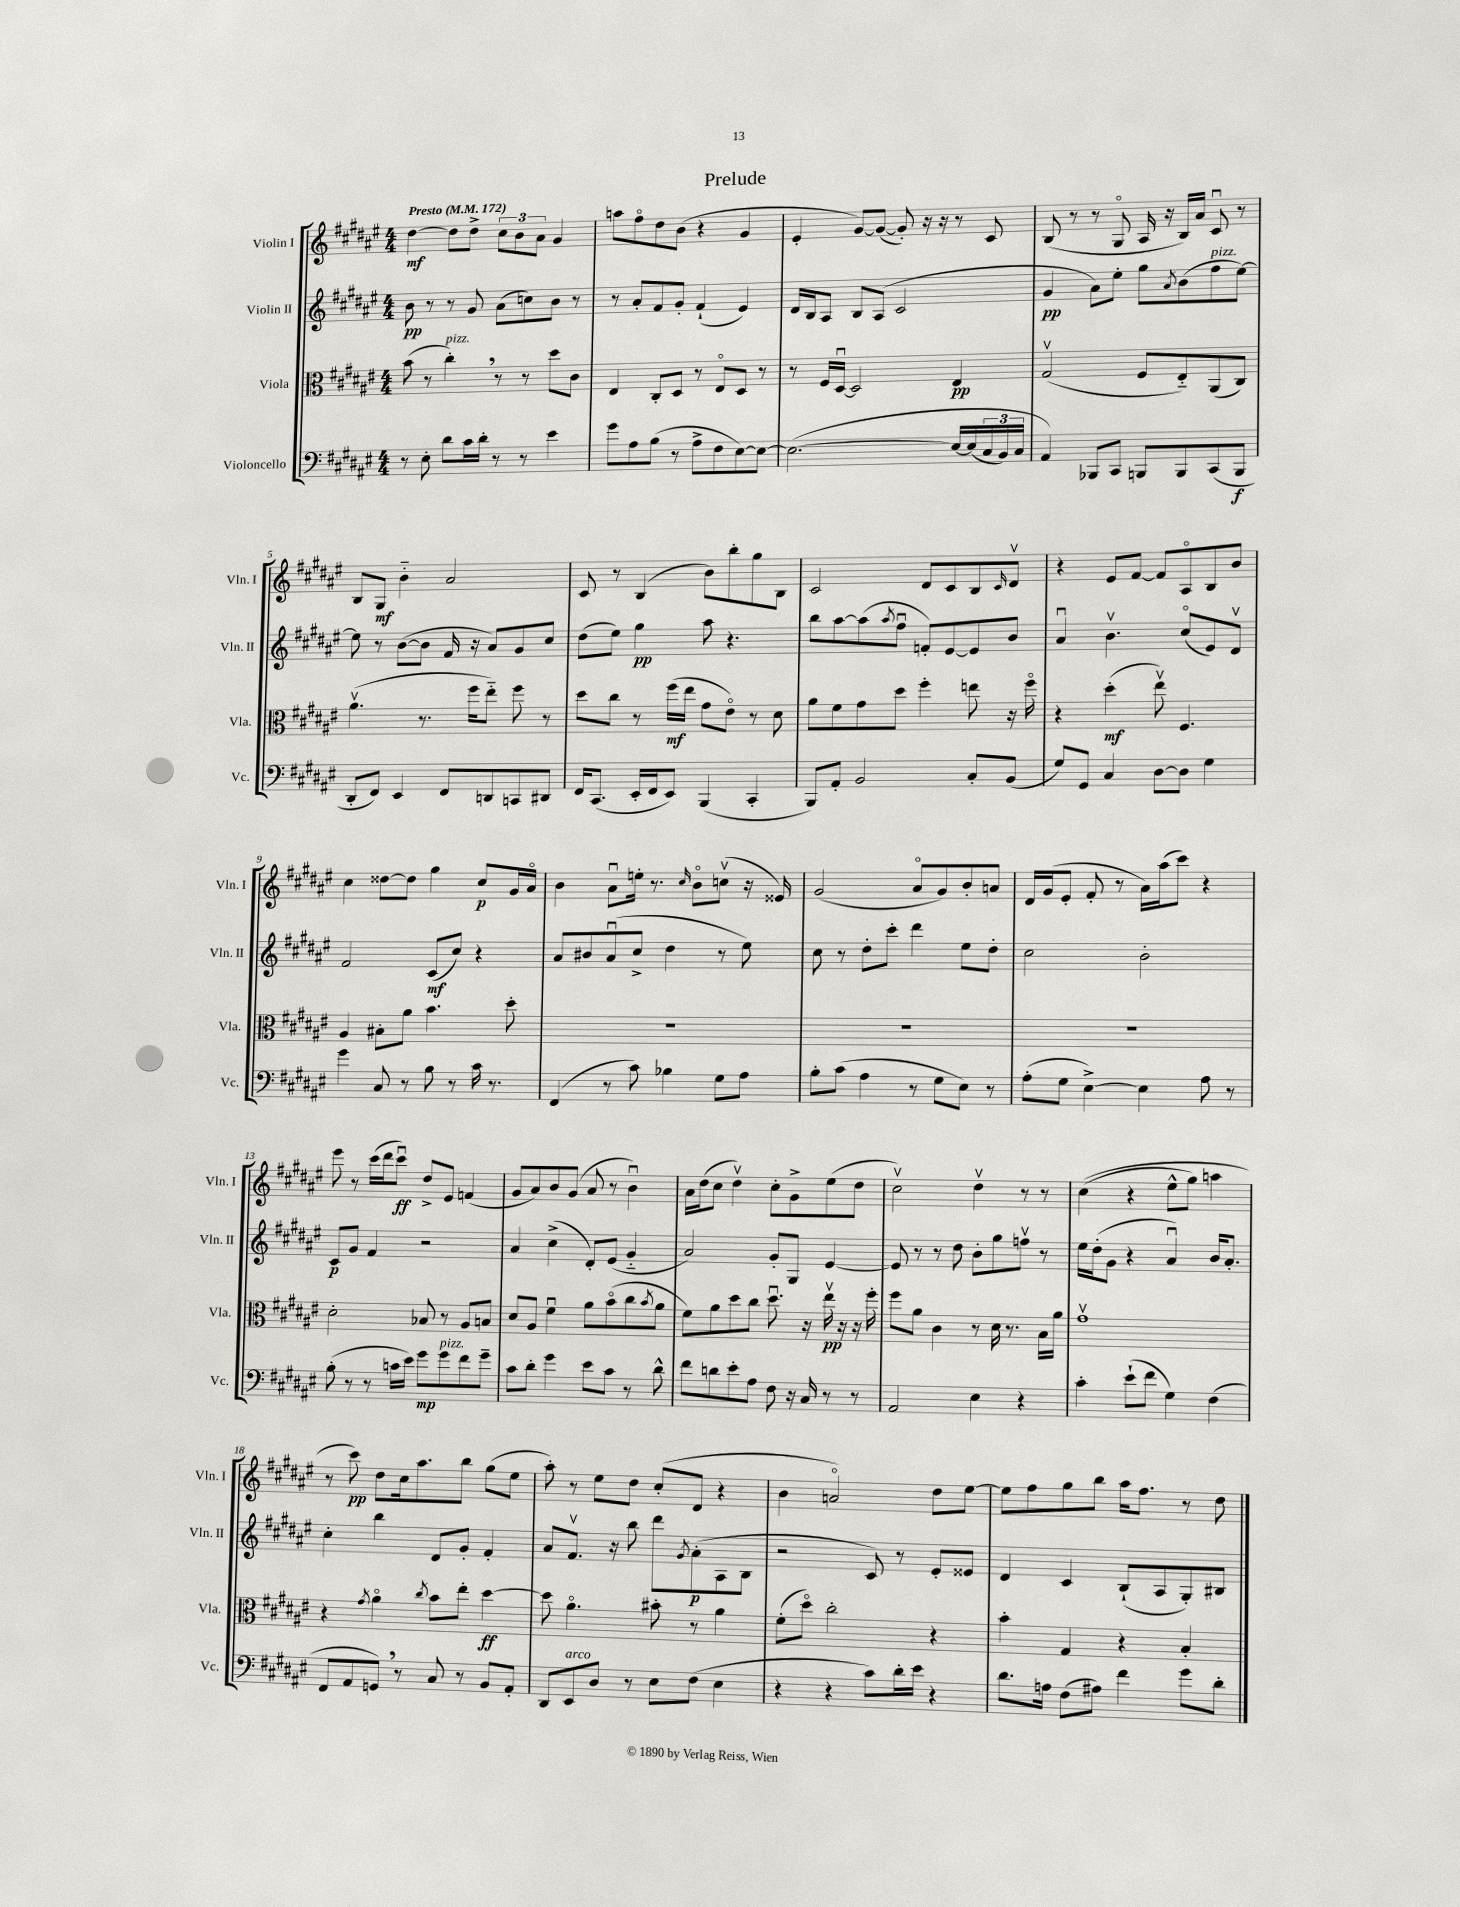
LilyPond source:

\header { title = "Prelude" }
<<
\new StaffGroup <<
\new Staff = "s0" \with { instrumentName = "Violin I" shortInstrumentName = "Vln. I" } {
    \clef treble \key fis \major \numericTimeSignature \time 4/4 \tempo "Presto" 4 = 172
    dis''4~\mf dis''8 dis''8-> \tuplet 3/2 { cis''8 b'8 ais'8 } gis'4 |
    a''8 fis''8\flageolet dis''8 b'8( r4 gis'4 |
    eis'4-. gis'8~) gis'8~( gis'8-.) r16 r16 r8 cis'8 |
    b8( r8 r8 gis8\flageolet ais16 r16 b16) ais'16 cis'8\downbow r8 |
    b8 gis8\mf b'4-_ ais'2 |
    cis'8 r8 b4( b'8) b''8-. gis''8 b8 |
    cis'2 dis'8 cis'8 b8 \grace { cis'16 } dis'8\upbow |
    r4 eis'8 fis'8~ fis'8 ais8\flageolet b8 b'8 |
    cis''4 disis''8~ disis''8 gis''4 cis''8\p gis'16 ais'16\flageolet |
    b'4 ais'8\downbow e''16-. r8. \grace { cis''16 } b'8\flageolet c''8\upbow( r16 eisis'16) |
    gis'2( ais'8\flageolet gis'8) b'8-. a'8 |
    dis'16 gis'16( eis'8-. fis'8-. r8 ais'16) ais''16( cis'''8) r4 |
    eis'''8 r8 cis'''16( dis'''16 cis'''8\downbow\ff) dis''8-> eis'8 f'4( |
    gis'8 ais'8) b'8 gis'8( ais'8 r8 b'4\downbow) |
    ais'16 dis''16( cis''8 dis''4\upbow) cis''8-. gis'8-> eis''8( dis''8 |
    cis''2\upbow) dis''4\upbow r8 r8 |
    cis''4(\( r4 eis''8-^ gis''8) a''4 |
    r8 cis'''8\pp\) dis''8 cis''16 ais''8. b''8 gis''8( eis''8 |
    ais''8-.) r8 eis''8 dis''8 cis''8-.( dis'8 r4 |
    b'4 a'2\flageolet) dis''8 eis''8~ |
    eis''8 fis''8 gis''8 b''8 ais''16 fis''8. r8 dis''8 \bar "|." |
}
\new Staff = "s1" \with { instrumentName = "Violin II" shortInstrumentName = "Vln. II" } {
    \clef treble \key fis \major \numericTimeSignature \time 4/4
    b'8\pp r8 r8 gis'8 ais'8( c''8) b'8 r8 |
    r8 ais'8-. fis'8 gis'8-. fis'4-!( eis'4) |
    dis'16 b16 ais8 b8 ais8( cis'2 |
    gis'4\pp ais'8) eis''8-. gis''8 \acciaccatura { ais'8 } b'8( fis''8^\markup { \italic "pizz." } eis''8~) |
    eis''8 r8 b'8~( b'8 fis'16 r16 ais'8) gis'8 cis''8 |
    dis''8( eis''8) gis''4\pp ais''8 r4. |
    b''8 ais''8~ ais''8( \acciaccatura { ais''8 } fis''8\downbow f'8-.) eis'8~ eis'8 b'8 |
    ais'4\downbow b'4.\upbow cis''8\flageolet( eis'8) dis'8\upbow |
    fis'2 cis'8\mf( cis''8) r4 |
    ais'8 bis'8 ais'8\downbow( cis''8-> dis''4 r8 eis''8) |
    cis''8 r8 dis''8-. cis'''8-. dis'''4 eis''8 dis''8-. |
    cis''2 b'2-. |
    cis'8\p gis'8 fis'4 r2 |
    ais'4 cis''4->( dis'8-.) eis'8( gis'4-_ |
    ais'2) gis'8-. gis8 eis'4~ |
    eis'8 r8 r8 dis''8 b'8-. gis''8 f''8\upbow r8 |
    eis''16 dis''16-.( gis'8 r4 ais'4\downbow) b'16 ais'8.-. |
    cis''4-. b''4 dis'8 gis'8-. fis'4-. |
    ais'8 fis'8.\upbow r16 b''8 dis'''8 \acciaccatura { gis'8 } ais'8-.\p( ais8 b8 |
    r2 cis'8) r8 eis'8-. eisis'8 |
    dis'4 cis'4 b8-!( ais8 gis8-.) bis8 \bar "|." |
}
\new Staff = "s2" \with { instrumentName = "Viola" shortInstrumentName = "Vla." } {
    \clef alto \key fis \major \numericTimeSignature \time 4/4
    b'8( r8 cis''4-.^\markup { \italic "pizz." }) \breathe r8 r8 dis''8 cis'8 |
    eis4 cis8-. dis8 r8 eis8\flageolet dis8 r8 |
    r8 fis16 dis16~\downbow dis2 eis4\pp |
    gis2\upbow( fis8 eis8-_) ais,8( cis8) |
    ais'4.\upbow( r8. fis''16 eis''8-_) fis''8 r8 |
    dis''8 cis''8 r8 fis''16\mf( eis''16 gis'8 eis'8\flageolet) r8 dis'8 |
    ais'8 fis'8 gis'8 dis''8 fis''4-. e''8 r16 fis''16\flageolet |
    r4 dis''4-.\mf( eis''8\upbow) fis4. |
    ais4 bis8-. ais'8 b'4. dis''8-. |
    R1 |
    R1 |
    R1 |
    dis'2-. bes8 r8 ais8 b8 |
    dis'8 ais8 fis'4\downbow ais'8 b'8\flageolet( cis''8 \acciaccatura { b'8 } ais'8 |
    fis'8) ais'8 dis''8 cis''8 dis''8.\downbow r16 eis''16\upbow\pp r16 r16 fis''16-. |
    fis''8 ais'8 cis'4 r8 dis'16 r8. b16 ais'16 |
    gis'1\upbow |
    r4 \acciaccatura { gis'8 } ais'4\flageolet \acciaccatura { cis''8 } b'8 eis''8-. dis''4~\ff |
    dis''8 ais'4.\flageolet bis'8-. r8 ais'4 |
    fis'8-.( dis''8\flageolet) cis''2-. r4 |
    b'4-. gis4 r4 b4-. \bar "|." |
}
\new Staff = "s3" \with { instrumentName = "Violoncello" shortInstrumentName = "Vc." } {
    \clef bass \key fis \major \numericTimeSignature \time 4/4
    r8 eis8-. dis'8 cis'16 dis'16-. r8 r8 eis'4 |
    gis'8 ais8 b8( r8 ais8-> fis8 eis8~) eis8~ |
    eis2.~\( eis16~ eis16( \tuplet 3/2 { cis16 b,16) cis16 } |
    ais,4\) bes,,8 cis,8 b,,8 b,,8 cis,8( b,,8\f |
    dis,8-. fis,8) eis,4 fis,8 d,8 c,8 dis,8 |
    fis,16 cis,8.( eis,16-. fis,16 eis,8) b,,4( cis,4-. |
    b,,8) ais,8-. b,2 cis8-. b,8( |
    gis8) gis,8 cis4 dis8~ dis8 gis4 |
    gis'4 cis8 r8 b8 r8 cis'16 r8. |
    fis,4( r8 cis'8) bes4 gis8 ais8 |
    b8-. cis'8( ais4 r8 gis8 eis8) r8 |
    ais8-.( gis8 eis4~->) eis4 ais8 r8 |
    b8-.( r8 r8 c'16 eis'16) gis'8\mp gis'8^\markup { \italic "pizz." } fis'8 gis'8-- |
    cis'8 dis'8-. gis'4 eis'8 cis'8 r8 dis'8-^ |
    fis'8 d'8 eis'8-. ais8 fis8 r16 cis16 r8 r8 |
    ais,2 eis4 r4 |
    cis'4-. eis'8-!( fis'8 gis4) fis4( |
    fis,8 ais,8 g,8) \breathe r8 cis8 r8 b,8 ais,8-. |
    dis,8 eis,8^\markup { \italic "arco" } dis8 r8 eis8 fis8( eis4 |
    r4 r4 cis'8) dis'16-. eis'16 r4 |
    dis'8. a16 fis8( ais8) fis'4 gis'8 dis'8-. \bar "|." |
}
>>
>>
